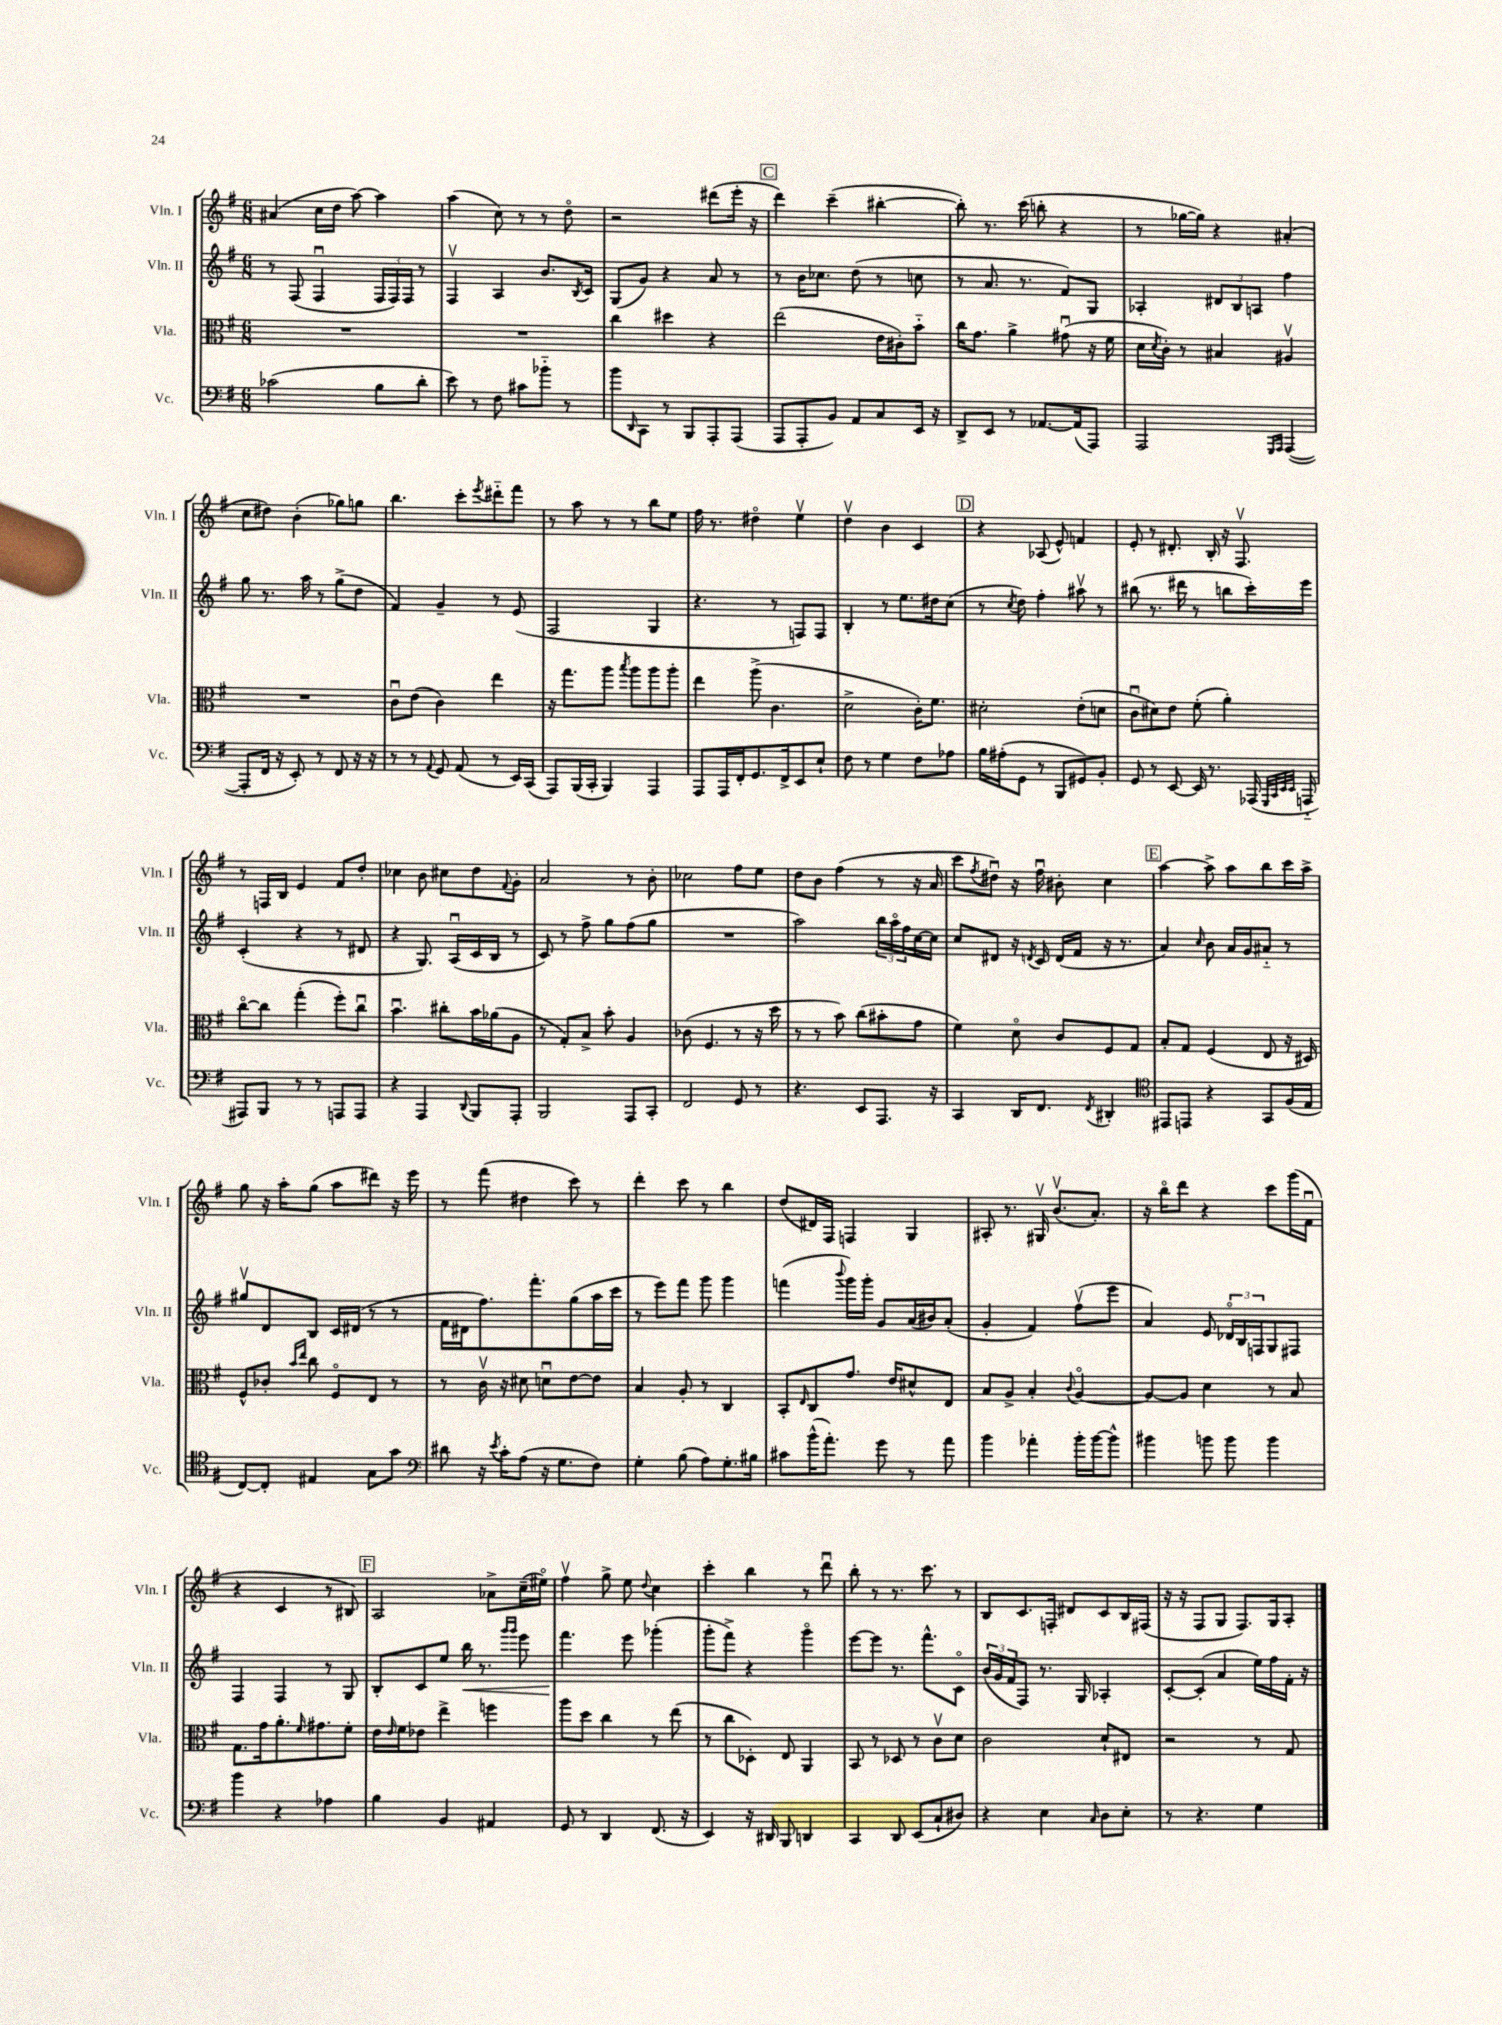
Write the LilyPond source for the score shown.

<<
\new StaffGroup <<
\new Staff = "s0" \with { instrumentName = "Vln. I" shortInstrumentName = "Vln. I" } {
    \clef treble \key g \major \numericTimeSignature \time 6/8
    ais'4( c''16 d''16 a''8~) a''4 |
    a''4( c''8) r8 r8 d''8\flageolet |
    r2 dis'''8( e'''16-. r16 |
    \mark \markup { \box "C" } d'''4) c'''4--( bis''4~-. |
    bis''8-.) r8. c'''16( b''8-. r4 |
    r8 ges''16~ ges''16) r4 ais'4-.( |
    c''8 dis''8) b'4-.( ges''8) g''8 |
    b''4. c'''8-. \acciaccatura { e'''8 } dis'''8-_ fis'''8 |
    r8 a''8 r8 r8 b''8 e''8 |
    fis''16 r8. dis''4\flageolet e''4\upbow |
    d''4\upbow b'4 c'4 |
    \mark \markup { \box "D" } r4 aes8( e'8-^) f'4 |
    e'8-. r8 dis'8.-. b16-. r16 fis8.\upbow |
    r8 f16 b16 e'4 fis'8 d''8-. |
    ces''4 b'8 cis''8 d''8 \appoggiatura { fis'8 } g'8-. |
    a'2 r8 b'8-. |
    ces''2 fis''8 e''8 |
    d''8 b'8 fis''4( r8 r16 a'16 |
    c'''8 \acciaccatura { fis''8 } dis''8\downbow) r16 fis''16\downbow bis'8-. c''4 |
    \mark \markup { \box "E" } a''4~ a''8-> a''8 b''8 c'''16 a''16-> |
    g''8 r16 a''16-. g''8( a''8 dis'''8) r16 e'''16 |
    r8 fis'''8( dis''4 c'''8) r8 |
    d'''4-. c'''8 r8 b''4 |
    d''8( dis'16) fis16 f4 g4 |
    ais8-. r8. gis16\upbow b'8.\upbow( a'8.-.) |
    r16 b''16\flageolet d'''8 r4 c'''8 g'''16( fis'16\downbow |
    r4 c'4 r8 bis8) |
    \mark \markup { \box "F" } a2 aes'8-> c''16--( eis''16\flageolet) |
    fis''4\upbow g''8-> e''8 \appoggiatura { d''8 } c''4 |
    c'''4-. b''4 r8 d'''8\downbow |
    b''8-. r8 r8. c'''8. r8 |
    b8 c'8. f16-. dis'8 c'8 b16 fis16( |
    r16 r16 fis8 g8 fis8.) g16 a8-. \bar "|." |
}
\new Staff = "s1" \with { instrumentName = "Vln. II" shortInstrumentName = "Vln. II" } {
    \clef treble \key g \major \numericTimeSignature \time 6/8
    r8 fis8( fis4\downbow \tuplet 3/2 { fis16 fis16) fis16 } r8 |
    fis4\upbow a4 b'8. \acciaccatura { b8 } c'16 |
    g8( g'8) r4 a'8 r8 |
    \mark \markup { \box "C" } r8 b'16 ces''8. d''8( r8 c''8 |
    r8 a'8. r8. fis'8) g8 |
    aes4-. \tuplet 3/2 { dis'8 b8 a8 } fis''4 |
    g''8 r8. a''16 r8 g''8->( d''8 |
    fis'4) g'4-- r8 e'8( |
    fis2 g4 |
    r4. r8 f8) f8 |
    b4-. r8 e''8. dis''16 c''8( |
    \mark \markup { \box "D" } r8 \acciaccatura { c''8 } d''8) fis''4-. ais''8\upbow r8 |
    bis''8( r8. dis'''16 r8 b''8 c'''16-.) e'''16 |
    c'4-.( r4 r8 dis'8 |
    r4 g8.) a16\downbow( c'16 b16 r8 |
    c'8) r8 fis''8-> g''8 fis''8( g''8 |
    R2. |
    a''2) \tuplet 3/2 { b''16 a''16\flageolet fis''16 } c''16~ c''16 |
    c''8 dis'8 r16 \acciaccatura { d'8 } c'16 d'16( fis'16 r16 r8. |
    \mark \markup { \box "E" } a'4) \grace { c''16 } b'8 a'16 g'16 ais'8-_ r8 |
    gis''8\upbow d'8 b8 c'16 dis'16( r8 r8 |
    fis'16 dis'16 fis''8.) fis'''8.-. g''8( a''16 c'''16 |
    r8 e'''8) fis'''8 g'''8 g'''4 |
    f'''4( \appoggiatura { b'''8 } g'''16) g'''16-. g'8 a'16( bis'16) a'8-.( |
    g'4-. fis'4) fis''8\upbow( e'''8 |
    a'4) e'8 \tuplet 3/2 { des'16\flageolet b16 f16 } g8 fis8 |
    fis4 fis4 r8 g8 |
    \mark \markup { \box "F" } b8-. c'8 e''8 b''16\< r8. \grace { g'''16 g'''16 } e'''8 |
    fis'''4.\! e'''8 ges'''4-.( |
    g'''8-. fis'''8->) r4 g'''4\flageolet |
    e'''8~ e'''8 r8. fis'''8.-^ c'8\flageolet |
    \tuplet 3/2 { b'16( g'16 fis'16 } fis8) r8. g16 aes4-. |
    c'8~-. c'8-.( a'4 e''16) fis''16 fis'16-. r16 \bar "|." |
}
\new Staff = "s2" \with { instrumentName = "Vla." shortInstrumentName = "Vla." } {
    \clef alto \key g \major \numericTimeSignature \time 6/8
    R2. |
    R2. |
    c''4 dis''4 r4 |
    \mark \markup { \box "C" } e''2( e'16 cis'16-.) b'8-_ |
    c''16 g'8. a'4-> gis'8\downbow( r16 fis'16 |
    d'16 \acciaccatura { d'8 } c'16-.) r8 bis4 ais4\upbow |
    R2. |
    c'8\downbow e'8( c'4) e''4 |
    r16 g''8. a''8 \acciaccatura { b''8 } a''8 a''8 a''8-. |
    e''4 a''8->( c'4. |
    d'2-> c'16-.) fis'8. |
    \mark \markup { \box "D" } dis'2-. e'8-.( d'8 |
    c'8\downbow dis'8) e'8 fis'8-.( a'4-.) |
    c''8~\flageolet c''8 g''4-.( fis''8-.) c''8\downbow |
    b'4.\downbow cis''8-. b'16 aes'16( a8 |
    r8 g8-.) b8-> b'8-. a4 |
    ces'8( fis4. r8 r16 d''16 |
    r8 r8 b'8) c''8( bis'8-. g'8 |
    fis'4) d'8\flageolet c'8 fis8 g8 |
    \mark \markup { \box "E" } b8-. g8 fis4( e8 r16 dis16) |
    fis8-^ ces'8-. \grace { b'16 e''16 } c''8 fis8\flageolet e8 r8 |
    r8 c'16\upbow r16 dis'8 d'8\downbow e'8~ e'8 |
    b4 a8-. r8 c4 |
    b,8-. \grace { e16 } c8 g'8. e'16 dis'8-^ e8 |
    b8 a8-> b4-. \appoggiatura { c'8 } a4~\flageolet |
    a8~ a8 d'4 r8 b8 |
    g8. g'16 a'8.-. \grace { fis'16 } gis'8. fis'8-. |
    \mark \markup { \box "F" } e'16 \grace { e'16 } fis'16 ees'8 e''4-> f''4 |
    a''8 d''8 c''4 r8 e''8( |
    r8 c''8 des8-.) e8 a,4 |
    b,8 r8 des8 r8 c'8\upbow d'8 |
    c'2 d'8-! eis8 |
    r2 r8 g8 \bar "|." |
}
\new Staff = "s3" \with { instrumentName = "Vc." shortInstrumentName = "Vc." } {
    \clef bass \key g \major \numericTimeSignature \time 6/8
    ces'2( b8 d'8-. |
    e'8) r8 fis8 cis'8 bes'8-_ r8 |
    b'8 \grace { d,16 } c,8 r8 b,,8 a,,8-. a,,8( |
    \mark \markup { \box "C" } a,,8 a,,8-. b,8) a,8 c8 e,16 r16 |
    d,8-> e,8 r8 aes,8.~ aes,16( a,,8) |
    a,,2 \grace { g,,16 a,,16 } a,,4~( |
    a,,8-. fis,16 r16 e,8-.) r8 fis,8 r16 r16 |
    r8 r8 \appoggiatura { a,8 } g,8 a,8( r8 e,16) c,16( |
    a,,8) b,,16( c,16-. b,,4) a,,4 |
    a,,8 a,,16 fis,16-. g,8. fis,16-> e,8 e8-! |
    fis8 r8 g4 fis8 aes8 |
    \mark \markup { \box "D" } b16 ais16-.( g,8 r8 b,,8 gis,8) b,8-. |
    g,8 r8 e,8~ e,16 r8. aes,,16( \grace { g,,32 c,32 e,32 e,32 } a,,16-_ |
    ais,,8) b,,8 r8 r8 a,,8 a,,8 |
    r4 a,,4 \appoggiatura { d,8 } b,,8 a,,8-. |
    b,,2 a,,8 c,8-. |
    fis,2 g,8 r8 |
    r4. e,8 a,,8. r16 |
    c,4 d,16 fis,8. \acciaccatura { fis,8 } dis,4-. |
    \mark \markup { \box "E" } \clef tenor eis,8 e,8 r4 g,8 fis16( e16 |
    c8~) c8-. eis4 g8 g'8 |
    \clef bass dis'8 r16 \acciaccatura { e'8 } c'16-. a8( r16 g8. fis8) |
    g4-. b8( a8) g8.-. bis16 |
    cis'8 b'16-^( a'8.-.) g'8 r8 a'8 |
    b'4 aes'4-. b'16-. b'16~ b'8-^ |
    bis'4 b'8 b'8 b'4 |
    b'4 r4 aes4 |
    \mark \markup { \box "F" } b4 b,4 ais,4 |
    g,8 r8 d,4 fis,8.( r16 |
    e,4) r16 dis,16 b,,8 d,4 |
    c,4 d,8 e,8( c8-! dis8) |
    r4 e4 \grace { c16 } d8 e8-. |
    r8 r4. g4 \bar "|." |
}
>>
>>
\layout { \context { \Score \remove "Bar_number_engraver" } }
